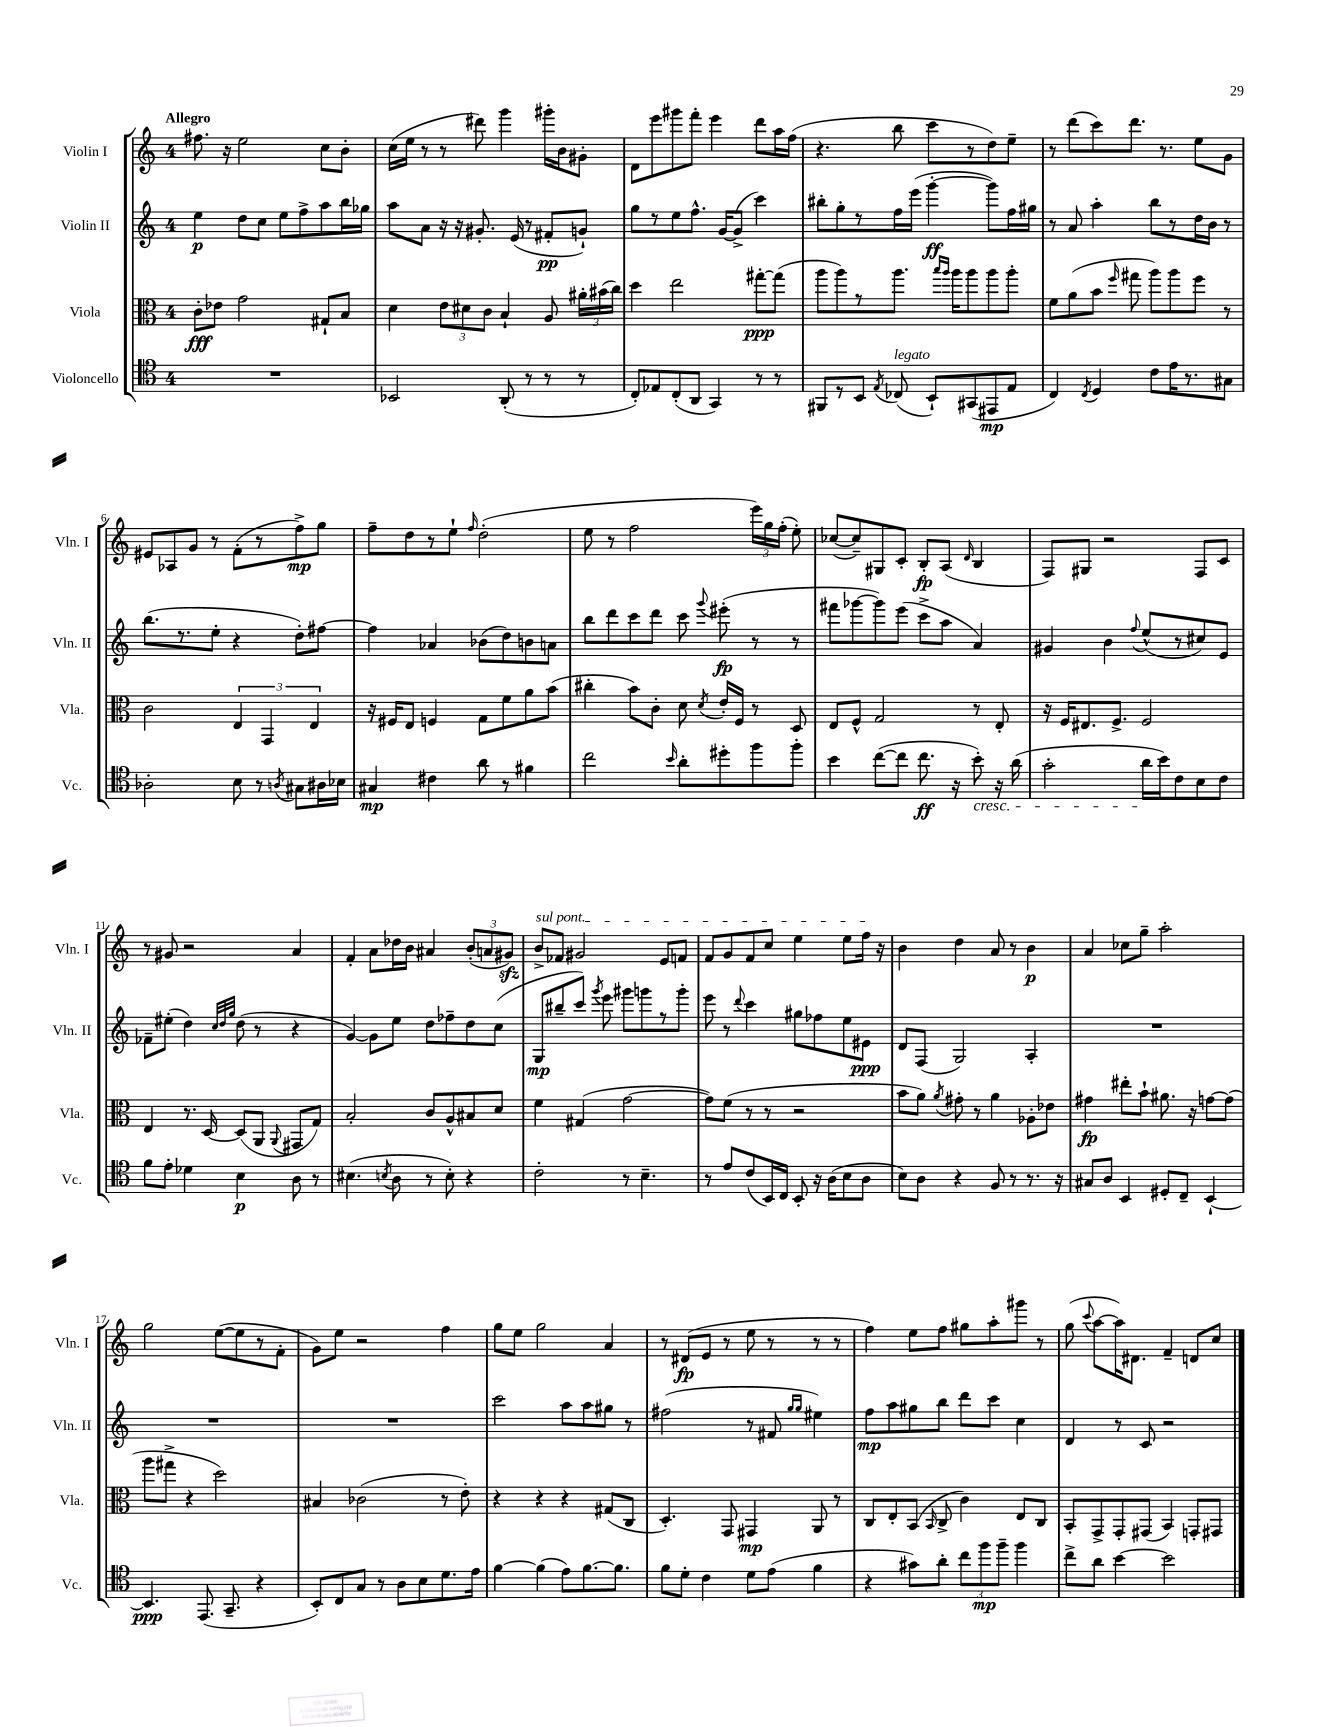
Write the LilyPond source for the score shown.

<<
\new StaffGroup <<
\new Staff = "s0" \with { instrumentName = "Violin I" shortInstrumentName = "Vln. I" } {
    \clef treble \key c \major \once \override Staff.TimeSignature.style = #'single-digit \time 4/4 \tempo "Allegro"
    \autoBeamOff fis''8. r16 e''2 c''8[ b'8]-. |
    c''16[( e''16] r8 r8 dis'''8) g'''4 gis'''16[-. b'16 gis'8]-. |
    d'8[ e'''8 gis'''8 f'''8]-. e'''4 d'''8[ a''16 f''16]( |
    r4. b''8 c'''8[ r8 d''8) e''8]-- |
    r8 d'''8[( c'''8) d'''8.] r8. e''8[ g'8] |
    eis'8[ aes8 g'8] r8 f'8[-.( r8 f''8->\mp) g''8] |
    f''8[-- d''8 r8 e''8]-! \grace { f''16 } d''2-.( |
    e''8 r8 f''2 \tuplet 3/2 { e'''16[) g''16 f''16]-.( } e''8-.) |
    ces''8[~( ces''8--) gis8 c'8]-. b8[-.\fp a8]( \grace { d'16 } b4 |
    f8[) gis8] r2 f8[ c'8] |
    r8 gis'8 r2 a'4 |
    f'4-. a'8[ des''16 b'16] ais'4 \tuplet 3/2 { b'8[-.( a'8 gis'8]\sfz) } |
    \once \override TextSpanner.bound-details.left.text = \markup { \italic "sul pont." } b'8[->\startTextSpan fes'8] gis'2 e'8[ f'8] |
    f'8[ g'8 f'8 c''8] e''4 e''8[ f''16]\stopTextSpan r16 |
    b'4 d''4 a'8 r8 b'4\p |
    a'4 ces''8[ g''8]-- a''2-. |
    g''2 e''8[~( e''8 r8 f'8]-. |
    g'8[) e''8] r2 f''4 |
    g''8[ e''8] g''2 a'4 |
    r8 dis'8[\fp( e'8] r8 e''8 r8 r8 r8 |
    f''4) e''8[ f''8] gis''8[ a''8-. gis'''8] r8 |
    g''8( \appoggiatura { c'''8 } a''8[~ a''16) dis'8.] f'4-- d'8[ c''8] \bar "|." |
}
\new Staff = "s1" \with { instrumentName = "Violin II" shortInstrumentName = "Vln. II" } {
    \clef treble \key c \major \once \override Staff.TimeSignature.style = #'single-digit \time 4/4
    \autoBeamOff e''4\p d''8[ c''8] e''8[ f''8-> a''8 b''16 ges''16] |
    a''8[ a'8] r16 r16 gis'8.-. e'16( r8 fis'8[-.\pp g'8]-!) |
    g''8[ r8 e''8 f''8.]-^ g'16[~ g'8]->( c'''4) |
    bis''8[-. g''8-. r8 f''16 e'''16]( g'''4~-.\ff g'''8[) f''16 gis''16] |
    r8 a'8 a''4-. b''8[ r8 d''16 b'16] r8 |
    b''8.[( r8. e''8]-. r4 d''8[-.) fis''8]~ |
    fis''4 aes'4 bes'8[( d''8) b'8 a'8] |
    b''8[ d'''8 c'''8 d'''8] c'''8 \appoggiatura { g'''8 } eis'''8-.\fp( r8 r8 |
    fis'''8[ ges'''8~ ges'''8) e'''8]( c'''8[-> a''8] a'4) |
    gis'4 b'4 \appoggiatura { f''8 } e''8[-^( r8 cis''8) e'8] |
    fes'8[-- eis''8]-.( d''4) \grace { c''32[ d''32 g''32] } d''8( r8 r4 |
    g'4~) g'8[ e''8] d''8[ fes''8-- d''8 c''8]( |
    g8[\mp bis''8-- c'''8]) \acciaccatura { g'''8 } e'''8 gis'''8[ g'''8 r8 g'''8]-. |
    e'''8 r8 \appoggiatura { d'''8 } c'''4 gis''8[ fes''8 e''8 eis'8]\ppp |
    d'8[ f8]( g2) a4-. |
    R1 |
    R1 |
    R1 |
    c'''2 a''8[ a''8 gis''8] r8 |
    fis''2( r8 fis'8 \grace { g''16[ g''16] } eis''4) |
    f''8[\mp a''8 gis''8 b''8] d'''8[ c'''8] c''4 |
    d'4 r8 c'8 r2 \bar "|." |
}
\new Staff = "s2" \with { instrumentName = "Viola" shortInstrumentName = "Vla." } {
    \clef alto \key c \major \once \override Staff.TimeSignature.style = #'single-digit \time 4/4
    \autoBeamOff c'8[-.\fff ees'8] g'2 gis8[-! b8] |
    d'4 \tuplet 3/2 { e'8[ dis'8 c'8] } b4-! a8 \tuplet 3/2 { ais'16[-. bis'16( c''16]) } |
    d''4 e''2 gis''8[~-.\ppp gis''8]( |
    a''8[ a''8) r8 a''8.] \grace { b''16[ a''16] } a''16[ a''8 a''8 a''8]-. |
    f'8[ a'8( b'8] \grace { f''16 } gis''8 a''8[) a''8 f''8] r8 |
    c'2 \tuplet 3/2 { e4 g,4 e4 } |
    r16 fis16[ e8] f4 g8[ f'8 a'8 b'8]( |
    cis''4-. b'8[) c'8]-. d'8 \acciaccatura { d'8 } e'16[-. f16] r8 d8 |
    e8[ f8]-^ g2 r8 e8-. |
    r16 f16[ eis8. f8.]-> f2 |
    e4 r8. d16~ d8[( a,8] \appoggiatura { a,8 } gis,8[ g8]) |
    b2-. c'8[ a8-^ bis8 d'8] |
    f'4 gis4( g'2~ |
    g'8[) f'8]( r8 r8 r2 |
    b'8[ a'8]) \acciaccatura { a'8 } gis'8-. r8 a'4 aes8[-. ees'8] |
    gis'4\fp eis''8[-. b'8]-! ais'8. r16 g'8[~ g'8]( |
    a''8[ gis''8]-> r4 d''2) |
    bis4 ces'2( r8 e'8-.) |
    r4 r4 r4 gis8[( c8] |
    d4.-.) g,8 gis,4\mp a,8 r8 |
    c8[ e8-. b,8]( \grace { b,16 } c8-> c'4) e8[ c8] |
    b,8[-. g,8-> g,8-. gis,8]( b,4) g,8[-. gis,8] \bar "|." |
}
\new Staff = "s3" \with { instrumentName = "Violoncello" shortInstrumentName = "Vc." } {
    \clef tenor \key c \major \once \override Staff.TimeSignature.style = #'single-digit \time 4/4
    \autoBeamOff R1 |
    bes,2 a,8-.( r8 r8 r8 |
    c8[-.) ees8 c8-.( a,8] g,4) r8 r8 |
    fis,8[ r8 b,8] \acciaccatura { e8 } ces8^\markup { \italic "legato" }( b,8[-!) gis,8( eis,8\mp e8] |
    c4) \acciaccatura { c8 } d4 c'8[ e'16 r8. gis8] |
    aes2-. b8 r8 \acciaccatura { a8 } gis8[ ais16 bes16] |
    gis4\mp cis'4 a'8 r8 fis'4 |
    c''2 \grace { b'16 } a'8[-. dis''8-. f''8 f''8]-. |
    b'4 c''8[~( c''8] c''8.\ff r16 b'8-.\cresc) r16 a'16( |
    g'2-. a'16[\! b'16) c'8 b8 c'8] |
    f'8[ e'8]-. des'4 b4\p a8 r8 |
    bis4.( \acciaccatura { b8 } a8 r8 b8-.) r4 |
    c'2-. r8 b4.-- |
    r8 e'8[ c'8( b,16) c16] b,8-. r16 a16[( b8 a8] |
    b8[) a8] r4 f8 r8 r8. r16 |
    gis8[ a8] b,4 dis8[-. c8]-- b,4~-! |
    b,4.\ppp e,8.( g,8.-- r4 |
    b,8[-.) c8 g8] r8 a8[ b8 d'8. e'16] |
    f'4~ f'4( e'8[) f'8.~ f'8.] |
    f'8[ d'8]-. c'4 d'8[ e'8]( f'4 |
    r4 gis'8[) a'8]-. \tuplet 3/2 { c''8[ f''8\mp f''8]-- } f''4 |
    c''8[-> a'8] b'4~ b'2 \bar "|." |
}
>>
>>
